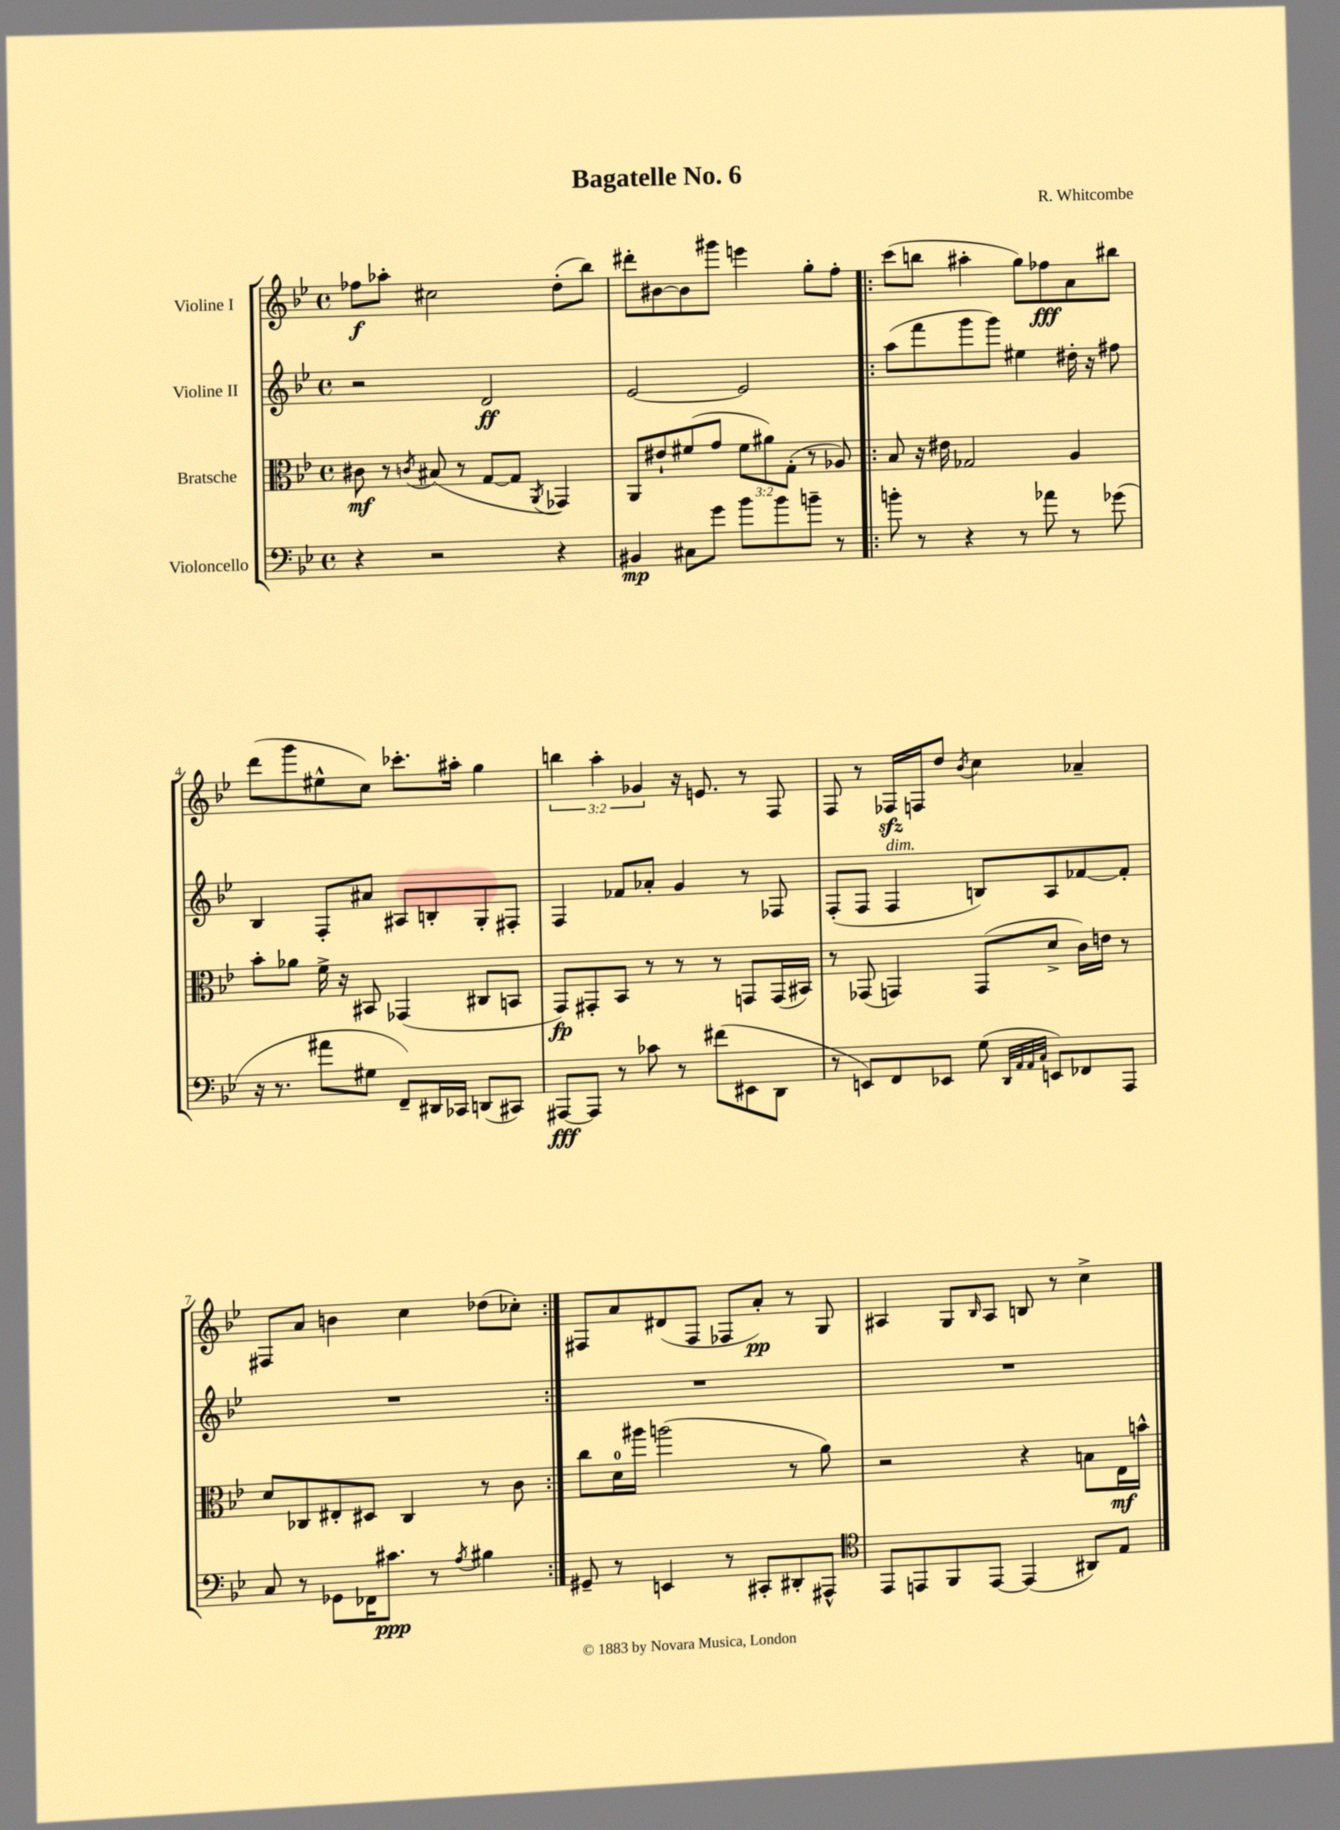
\header { title = "Bagatelle No. 6" composer = "R. Whitcombe" }
<<
\new StaffGroup <<
\new Staff = "s0" \with { instrumentName = "Violine I" } {
    \clef treble \key bes \major \defaultTimeSignature \time 4/4 \override Staff.TupletNumber.text = #tuplet-number::calc-fraction-text
    fes''8\f aes''8-. cis''2 d''8-.( bes''8) |
    dis'''8-. bis'8~ bis'8 gis'''8 e'''4 g''8-. f''8-. |
    \repeat volta 2 { c'''8( b''8 ais''4-. g''8) fes''8\fff a'8 bis''8 |
    d'''8( g'''8 eis''8-^ c''8) ces'''8.-. ais''16-. g''4 |
    \tuplet 3/2 { b''4 a''4-. ges'4 } r16 e'8. r8 f8 |
    f8 r8 fes16\sfz f16 d''8 \acciaccatura { bes'8 } c''4 aes'4-- |
    fis8 a'8 b'4 c''4 des''8( ces''8-.) | }
    fis8 a'8 dis'8( fis8 fes8 a'8-.\pp) r8 g8 |
    ais4 g8 \grace { bes16 } ais8 b8 r8 c''4-> \bar "|." |
}
\new Staff = "s1" \with { instrumentName = "Violine II" } {
    \clef treble \key bes \major \defaultTimeSignature \time 4/4
    r2 d'2\ff |
    ees'2~ ees'2 |
    \repeat volta 2 { a''8( f'''8 g'''8 g'''8) eis''4 dis''16-. r16 fis''8 |
    bes4 f8-. ais'8 ais8 b8-. g8-. fis8-. |
    f4 fes'8 aes'8-. g'4 r8 fes8 |
    f8-.( f8 f4^\markup { \italic "dim." } b8) a8 fes'8~ fes'8-. |
    R1 | }
    R1 |
    R1 \bar "|." |
}
\new Staff = "s2" \with { instrumentName = "Bratsche" } {
    \clef alto \key bes \major \defaultTimeSignature \time 4/4 \override Staff.TupletNumber.text = #tuplet-number::calc-fraction-text
    cis'8\mf r8 \acciaccatura { c'8 } bis8( r8 g8~ g8 \acciaccatura { a,8 } ges,4) |
    a,8 eis'8-! fis'8( g'8 \tuplet 3/2 { fis'8 ais'8) g8-.( } r8 aes8) |
    \repeat volta 2 { bes8 r16 eis'16 ges2 a4 |
    bes'8-. aes'8 f'16-> r16 bis,8 ges,4( cis8 b,8 |
    g,8\fp) gis,8-. bes,8 r8 r8 r8 g,8 g,16( bis,16) |
    r8 ges,8( g,4) g,8( d'8-> c'16) e'16 r8 |
    d'8 ces8 eis8-. dis8 ces4 r8 c'8 | }
    c''8 d'16-0 ais''16 a''2( r8 a'8) |
    r2 r4 b8 ees16\mf b'16-^ \bar "|." |
}
\new Staff = "s3" \with { instrumentName = "Violoncello" } {
    \clef bass \key bes \major \defaultTimeSignature \time 4/4
    r4 r2 r4 |
    bis,4\mp cis8 g'8 bes'8 bes'8 b'8-- r8 |
    \repeat volta 2 { b'8-. r8 r4 r8 aes'8 r8 ges'8( |
    r16 r8. ais'8 gis8 f,8--) dis,16 ces,16 d,8( cis,8) |
    ais,,8~\fff ais,,8 r8 ces'8 r8 fis'8( eis,8 d,8 |
    r8 e,8) f,8 ees,8 g8( \grace { d,32 a,32 a,32 c32 } e,8) fes,8 a,,8 |
    c8 r8 ges,8 fes,16 cis'8.\ppp r8 \acciaccatura { a8 } bis4 | }
    gis,8-- r8 e,4 r8 cis,8-. dis,8-. ais,,8-^ |
    \clef tenor ees,8 e,8 f,8 e,8~ e,4( ais,8) ees8 \bar "|." |
}
>>
>>
